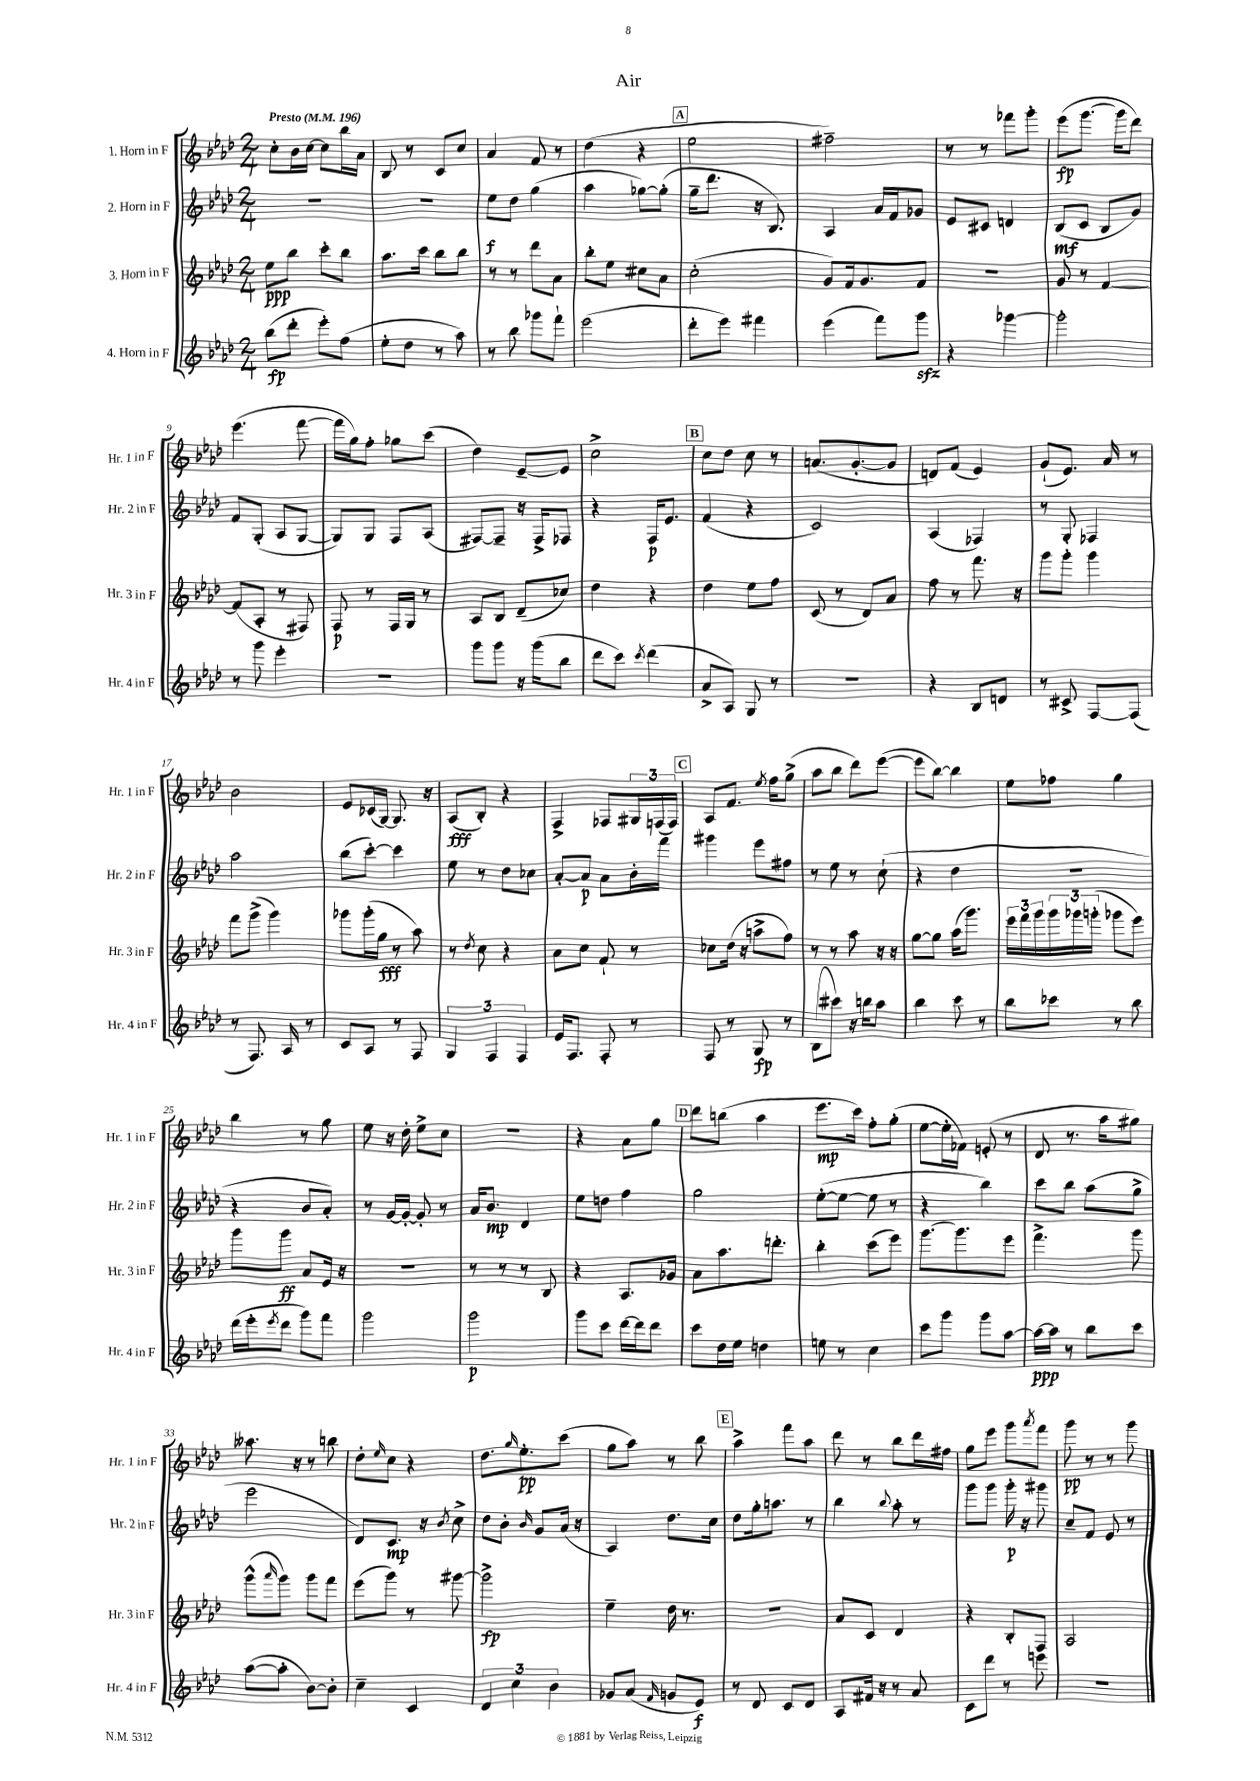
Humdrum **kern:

**kern	**kern	**kern	**kern
*staff4	*staff3	*staff2	*staff1
*clefG2	*clefG2	*clefG2	*clefG2
*k[b-e-a-d-]	*k[b-e-a-d-]	*k[b-e-a-d-]	*k[b-e-a-d-]
*M2/4	*M2/4	*M2/4	*M2/4
*MM196	*MM196	*MM196	*MM196
(8bb-	8ee-	2r	8cc'
8ddd-'	8bb-	.	16b-
.	.	.	[16cc
8eee-')	8ccc'	.	8cc]
(8ff	8bb-	.	16bb-
.	.	.	16a-
=	=	=	=
8ee-'	8.aa-	2r	8B-
8dd-	.	.	8r
.	16ccc	.	.
8r	8bb-	.	8c
8aa-)	8bb-	.	8cc
=	=	=	=
8r	8r	8ee-	4a-
8bb-	8r	8dd-	.
8ggg-	8ddd-	(4gg	8f
8fff`	8a-	.	8r
=	=	=	=
(2eee-	8bb-'	4aa-	(4dd-
.	8ee-	.	.
.	8cc#	[8gg-)	4r
.	8a-	(8gg-']	.
=	=	=	=
8ddd-'	(2cc'	16gg~	2ee-
.	.	8.ddd-	.
8eee-)	.	.	.
4fff#	.	16r	.
.	.	8.B-)	.
=	=	=	=
(4eee-	8g)	4A-	2ff#~)
.	16f	.	.
.	8.g	.	.
8fff)	.	16a-	.
.	.	16f	.
8ggg	8f	8g-	.
=	=	=	=
4r	2r	8e-	8r
.	.	8c#	8r
[4ggg-	.	4d	8fff-
.	.	.	8ggg'
=	=	=	=
2ggg-']	8g	(8B-	(8eee-
.	8r	8c	[8.ggg
.	[4f	8B-	.
.	.	.	16ggg]
.	.	8g)	8ddd-)
=	=	=	=
8r	(8f]	8f	(4.eee-
8ggg	8A-'	(8G'	.
4eee-'	8r	8A-	.
.	8F#)	[8G	[8fff
=	=	=	=
2r	8F	8G])	16fff]
.	.	.	16gg)
.	8r	8G	8ff'
.	16F	8F	8gg-
.	16G	.	.
.	8r	(8A-	(8ccc
=	=	=	=
8ggg	8A-	[8F#)	4dd-)
8ggg	8B-	8F#~]	.
16r	(8d-~	16r	[8e-~
(16ggg	.	16F#^	.
8bb-	8cc-)	8F-	8e-]
=	=	=	=
8ddd-	4dd-	4r	2cc^
8ccc)	.	.	.
8qccc	.	.	.
(4ddd-	4r	16F	.
.	.	8.e-	.
=	=	=	=
8a-^	4dd-	(4f	8cc
8A-)	.	.	8dd-
8G	8ee-	4r	8cc
8r	8ff	.	8r
=	=	=	=
2r	(8c	2c)	(8.a
.	8r	.	.
.	.	.	[8.g'
.	8d-)	.	.
.	8a-	.	8g]
=	=	=	=
4r	8ff	(4A-	8d)
.	8r	.	(8f
8B-	8.fff	4F-)	4e-)
8d	.	.	.
.	16r	.	.
=	=	=	=
8r	8ggg	8r	(8g`
8c#^	8ggg'	8G'	8.e-)
[8F	4ggg	4F-	.
.	.	.	16a-
(8F]	.	.	8r
=	=	=	=
8r	8fff	2aa-	2b-
8.F)	(8ggg^	.	.
.	4ggg)	.	.
16A-	.	.	.
8r	.	.	.
=	=	=	=
8c	8ggg-	(8bb-	8e-
8A-	(16ggg-'	[8ccc')	(16c-
.	16gg	.	[16G)
8r	8r	4ccc]	8.G]
8F	8aa-)	.	.
.	.	.	16r
=	=	=	=
6G	8r	8ee-	(8A-
.	8qdd-	.	.
.	8cc	8r	8B-')
6F	.	.	.
.	4r	8dd-	4r
6F	.	.	.
.	.	8cc-	.
=	=	=	=
16e-	8a-	[8a-'	4F^
8.F	.	.	.
.	8cc	8a-]	.
8F'	8f`	8a-	8F-
8r	8r	16b-'	24G#
.	.	.	(24F
.	.	16fff	.
.	.	.	24F)
=	=	=	=
8F	8cc-	4ggg#	8A-
8r	(16dd-	.	8.f
.	16r	.	.
8G	8aa^	8eee-	.
.	.	.	8qee-
.	.	.	16ff
8r	8ff)	8ff#	(8gg^
=	=	=	=
(8B-	8r	8r	8aa-
8ccc#)	8r	8ee-	8bb-
16r	8aa-	8r	8ddd-)
16bb	.	.	.
8aa-	16r	(8cc`	([8eee-
.	16r	.	.
=	=	=	=
4bb-	[8gg	4r	8eee-]
.	8gg]	.	[8bb-)
8ccc	(16aa-	4dd-	4bb-]
.	8.ggg)	.	.
8r	.	.	.
=	=	=	=
8bb-	24eee-	2r	8ee-
.	24fff	.	.
.	24ggg	.	.
8ccc-	24ggg	.	8ff-
.	24ggg-	.	.
.	(24ggg'	.	.
8r	8ggg-	.	4gg
8bb-	8eee-)	.	.
=	=	=	=
(16ddd-	8ggg	4r	4bb-
16eee-'	.	.	.
8qeee-	.	.	.
8ddd-	8ggg	.	.
8ggg)	8a-	8b-	8r
8fff	16e-	8a-')	8gg
.	16r	.	.
=	=	=	=
2ggg	2r	8r	8ee-
.	.	[16g	16r
.	.	16g'_	16dd-'
.	.	8g']	8ee-^
.	.	8r	8cc
=	=	=	=
2ggg	8r	16a-	2r
.	.	8.b-	.
.	8r	.	.
.	8r	4d-	.
.	8B-	.	.
=	=	=	=
8ggg	4r	8ee-	4r
8ccc	.	8dd	.
[16ddd-	8.A-	4ff	8a-
16ddd-]	.	.	.
8ddd-	.	.	8gg
.	16g-	.	.
=	=	=	=
8ccc	8a-	2gg	8ddd-
16dd-	8.aa-	.	(8bb
16ee-	.	.	.
4dd	.	.	4aa-
.	8.ddd'	.	.
=	=	=	=
8ee	4bb-'	([8ee-'	8.eee-
8r	.	8ee-_	.
.	.	.	16ccc)
4cc	(8ccc	8ee-]	8ff'
.	8eee-)	8r	(8gg'
=	=	=	=
8ccc	[8.ggg	4r	[8ee-
8ggg	.	.	16ee-']
.	8.ggg]	.	16f-)
8ggg	.	4bb-)	(8e'
[8aa-	8eee-	.	8r
=	=	=	=
16aa-_	4.fff^	8ccc	8d-
16aa-]	.	.	.
8r	.	8bb-	8.r
8bb-	.	(8aa-	.
.	.	.	16aa-
8ccc	8ggg	8gg^	8gg#)
=	=	=	=
([8aa-	(8ggg^^	2eee-	8.aa--
.	16qqaaa-	.	.
8aa-']	8ggg)	.	.
.	.	.	16r
[8b-)	8ggg	.	8r
8b-']	8fff	.	8bb
=	=	=	=
4cc~	(8eee-	8d-)	8dd-'
.	.	.	16qqee-
.	8ggg)	8.c	8cc
4c	8r	.	4r
.	.	16r	.
.	.	8qb-	.
.	[8ggg#	8cc^	.
=	=	=	=
6d-	2ggg#^]	8dd-	8.dd-
.	.	8b-'	.
6cc	.	.	.
.	.	.	16qqgg
.	.	.	8.ee-'
.	.	16qqb-	.
.	.	8g	.
6b-	.	.	.
.	.	(16a-	(8ccc
.	.	16r	.
=	=	=	=
8g-	4ee-~	4A-)	8gg
(8a-	.	.	8aa-)
16qqf	.	.	.
8g	16dd-	8.dd-	8r
.	8.r	.	.
8e-)	.	.	8bb-
.	.	16cc	.
=	=	=	=
8r	2r	8dd-	4aa-^
8d-	.	16gg'	.
.	.	8.aa	.
8c	.	.	8fff
8d-	.	8r	8aa-
=	=	=	=
8A-	8a-	4bb-	8ddd-
16f#	8c	.	8r
16r	.	.	.
.	.	8qqbb-	.
8r	4d-	8aa-'	8bb-
8a-	.	8r	16ddd-
.	.	.	16ff#
=	=	=	=
8c	4r	8ggg	8gg
8ddd-	.	8ggg	8eee-
8r	8B-'	16ggg'	8ggg
.	.	16r	.
.	.	.	8qaaa-
8eee	8F	8ggg#	8fff
=	=	=	=
2r	2A-	8cc~	8ggg
.	.	8f	8r
.	.	8e-	8r
.	.	8r	8ggg
==	==	==	==
*-	*-	*-	*-
